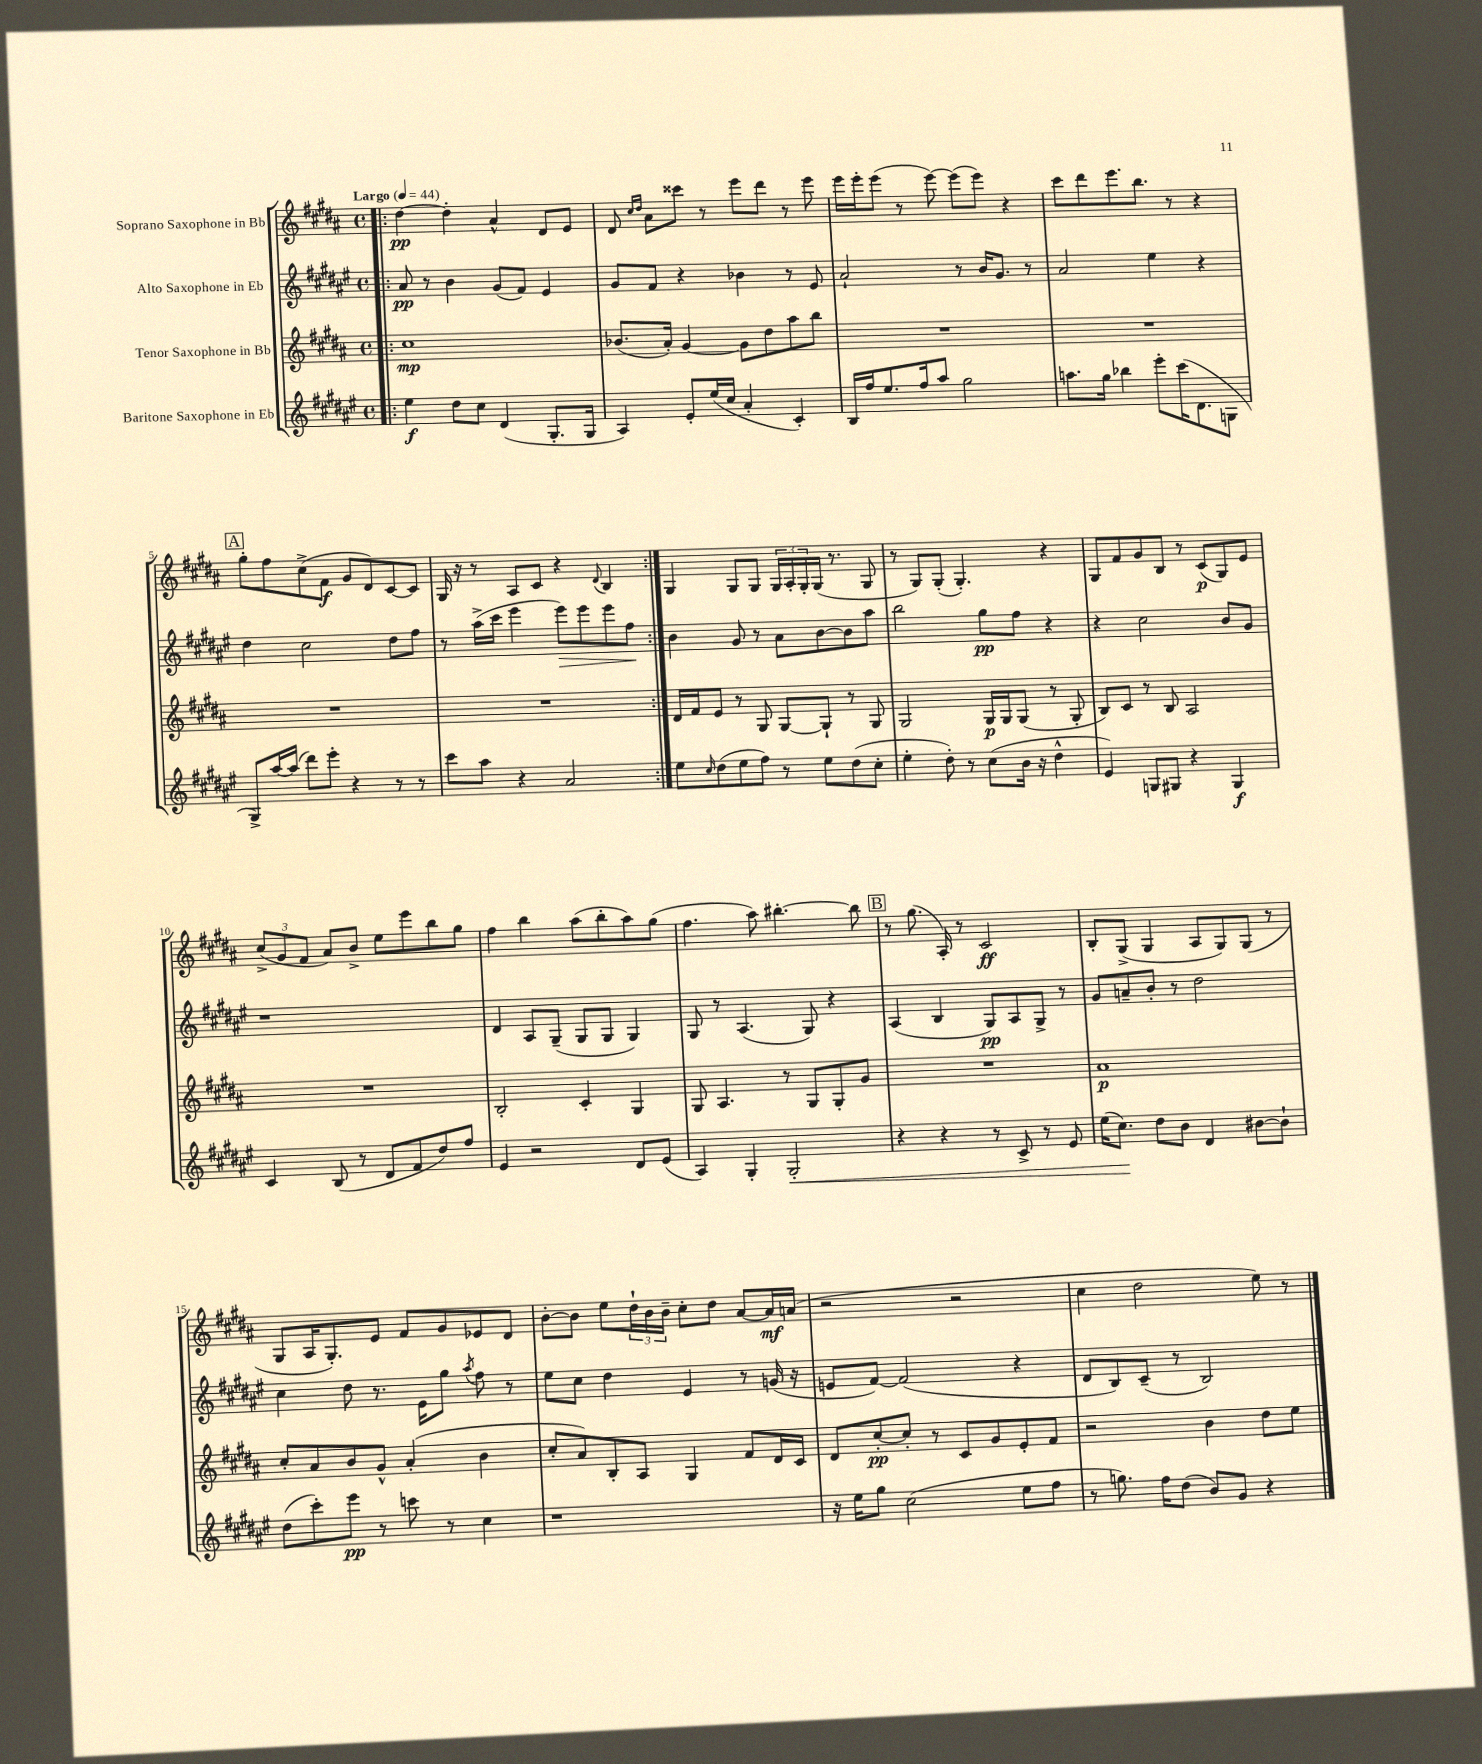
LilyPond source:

<<
\new StaffGroup <<
\new Staff = "s0" \with { instrumentName = "Soprano Saxophone in Bb" } {
    \clef treble \key b \major \defaultTimeSignature \time 4/4 \tempo "Largo" 4 = 44
    \repeat volta 2 { \bar ".|:" dis''4~\pp dis''4-. ais'4-^ dis'8 e'8 |
    dis'8 \grace { cis''16 dis''16 } ais'8 cisis'''8 r8 e'''8 dis'''8 r8 e'''8 |
    e'''16 e'''16-. e'''8( r8 e'''8~) e'''8( e'''8) r4 |
    cis'''8 dis'''8 e'''8. b''8. r8 r4 |
    \mark \markup { \box "A" } gis''8-. fis''8 cis''8->( fis'8\f gis'8 dis'8) cis'8~ cis'8 |
    gis16 r16 r8 ais8 cis'8 r4 \appoggiatura { dis'8 } b4 | }
    gis4 gis8 gis8 \tuplet 3/2 { gis16 ais16-. gis16-. } gis16( r8. gis8 |
    r8 gis8) gis8-.( gis4.-.) r4 |
    gis8 fis'8 gis'8 b8 r8 cis'8\p( gis8) e'8 |
    \tuplet 3/2 { cis''8->( gis'8 fis'8 } ais'8) b'8-> e''8 e'''8 b''8 gis''8 |
    fis''4 b''4 ais''8( b''8-. ais''8) gis''8( |
    fis''4. ais''8) bis''4.~-. bis''8 |
    \mark \markup { \box "B" } r8 gis''8.( ais16-.) r8 cis'2\ff |
    b8-. gis8->( gis4 ais8 gis8) gis8( r8 |
    gis8 ais16 gis8.-.) e'8 fis'8 gis'8 ees'8 dis'8 |
    b'8~-. b'8 e''8 \tuplet 3/2 { dis''16-! b'16 b'16-- } cis''8-. dis''8 ais'8~ ais'16\mf a'16( |
    r2 r2 |
    cis''4 dis''2 e''8) r8 \bar "|." |
}
\new Staff = "s1" \with { instrumentName = "Alto Saxophone in Eb" } {
    \clef treble \key fis \major \defaultTimeSignature \time 4/4
    \repeat volta 2 { \bar ".|:" ais'8\pp r8 b'4 gis'8( fis'8) eis'4 |
    gis'8 fis'8 r4 bes'4 r8 eis'8 |
    ais'2-! r8 b'16 gis'8. r8 |
    ais'2 eis''4 r4 |
    \mark \markup { \box "A" } dis''4 cis''2 dis''8 fis''8 |
    r8 ais''16->( cis'''16 eis'''4 eis'''8\>) eis'''8 eis'''8 fis''8\! | }
    b'4 gis'8 r8 ais'8 b'8~ b'8 ais''8 |
    b''2 gis''8\pp fis''8 r4 |
    r4 cis''2 b'8 gis'8 |
    r1 |
    dis'4 ais8 gis8--( gis8 gis8 gis4) |
    gis8 r8 ais4.( gis8) r4 |
    \mark \markup { \box "B" } ais4( b4 gis8\pp) ais8 gis8-> r8 |
    gis'8 a'8-- b'8-. r8 dis''2 |
    cis''4 dis''8 r8. eis'16 gis''8 \acciaccatura { ais''8 } fis''8 r8 |
    eis''8 cis''8 dis''4 eis'4 r8 g'16( r16 |
    e'8 fis'8~) fis'2( r4 |
    dis'8 b8) cis'8--( r8 b2) \bar "|." |
}
\new Staff = "s2" \with { instrumentName = "Tenor Saxophone in Bb" } {
    \clef treble \key b \major \defaultTimeSignature \time 4/4
    \repeat volta 2 { \bar ".|:" cis''1\mp |
    bes'8.( ais'16-.) gis'4~ gis'8 dis''8 ais''8 b''8 |
    R1 |
    R1 |
    \mark \markup { \box "A" } R1 |
    R1 | }
    dis'16 fis'16 e'8 r8 gis8 gis8~ gis8-! r8 gis8 |
    gis2 gis16\p gis16 gis8( r8 gis8-. |
    b8) cis'8 r8 b8 ais2 |
    R1 |
    b2-. cis'4-. gis4 |
    gis8 ais4. r8 gis8 gis8-. gis'8 |
    \mark \markup { \box "B" } R1 |
    ais'1\p |
    cis''8-. ais'8 b'8 gis'8-^ ais'4-.( b'4 |
    cis''8-. ais'8) b8-. ais8 gis4 fis'8 dis'16 cis'16 |
    dis'8 cis''8~-.\pp cis''8-. r8 cis'8 gis'8 e'8-. fis'8 |
    r2 b'4 dis''8 e''8 \bar "|." |
}
\new Staff = "s3" \with { instrumentName = "Baritone Saxophone in Eb" } {
    \clef treble \key fis \major \defaultTimeSignature \time 4/4
    \repeat volta 2 { \bar ".|:" eis''4\f dis''8 cis''8 dis'4( gis8.-. gis16 |
    ais4) eis'8-. eis''16( cis''16 ais'4-. cis'4-.) |
    b16 fis''16 eis''8. fis''16 ais''8 gis''2 |
    a''8. gis''16 bes''4 eis'''8-. cis'''16( dis'8. g8 |
    \mark \markup { \box "A" } gis8->) ais''16~ ais''16( dis'''8) eis'''8-. r4 r8 r8 |
    cis'''8 ais''8 r4 ais'2 | }
    eis''8 \grace { cis''16 } dis''8( eis''8 fis''8) r8 eis''8 dis''8( cis''8-. |
    eis''4-. dis''8-.) r8 cis''8( b'16 r16 dis''4-^ |
    eis'4) g8 gis8 r4 gis4\f |
    cis'4 b8( r8 dis'8 fis'8 dis''8) fis''8 |
    eis'4 r2 dis'8 eis'8( |
    ais4) gis4-. gis2-.\< |
    \mark \markup { \box "B" } r4 r4 r8 cis'8-> r8 eis'8 |
    eis''16( cis''8.\!) dis''8 b'8 dis'4 bis'8~ bis'8-! |
    dis''8( cis'''8-.) eis'''8\pp r8 c'''8 r8 cis''4 |
    r1 |
    r16 eis''16 gis''8 cis''2( eis''8 fis''8 |
    r8 g''8.) fis''16 dis''8( b'8) gis'8 r4 \bar "|." |
}
>>
>>
